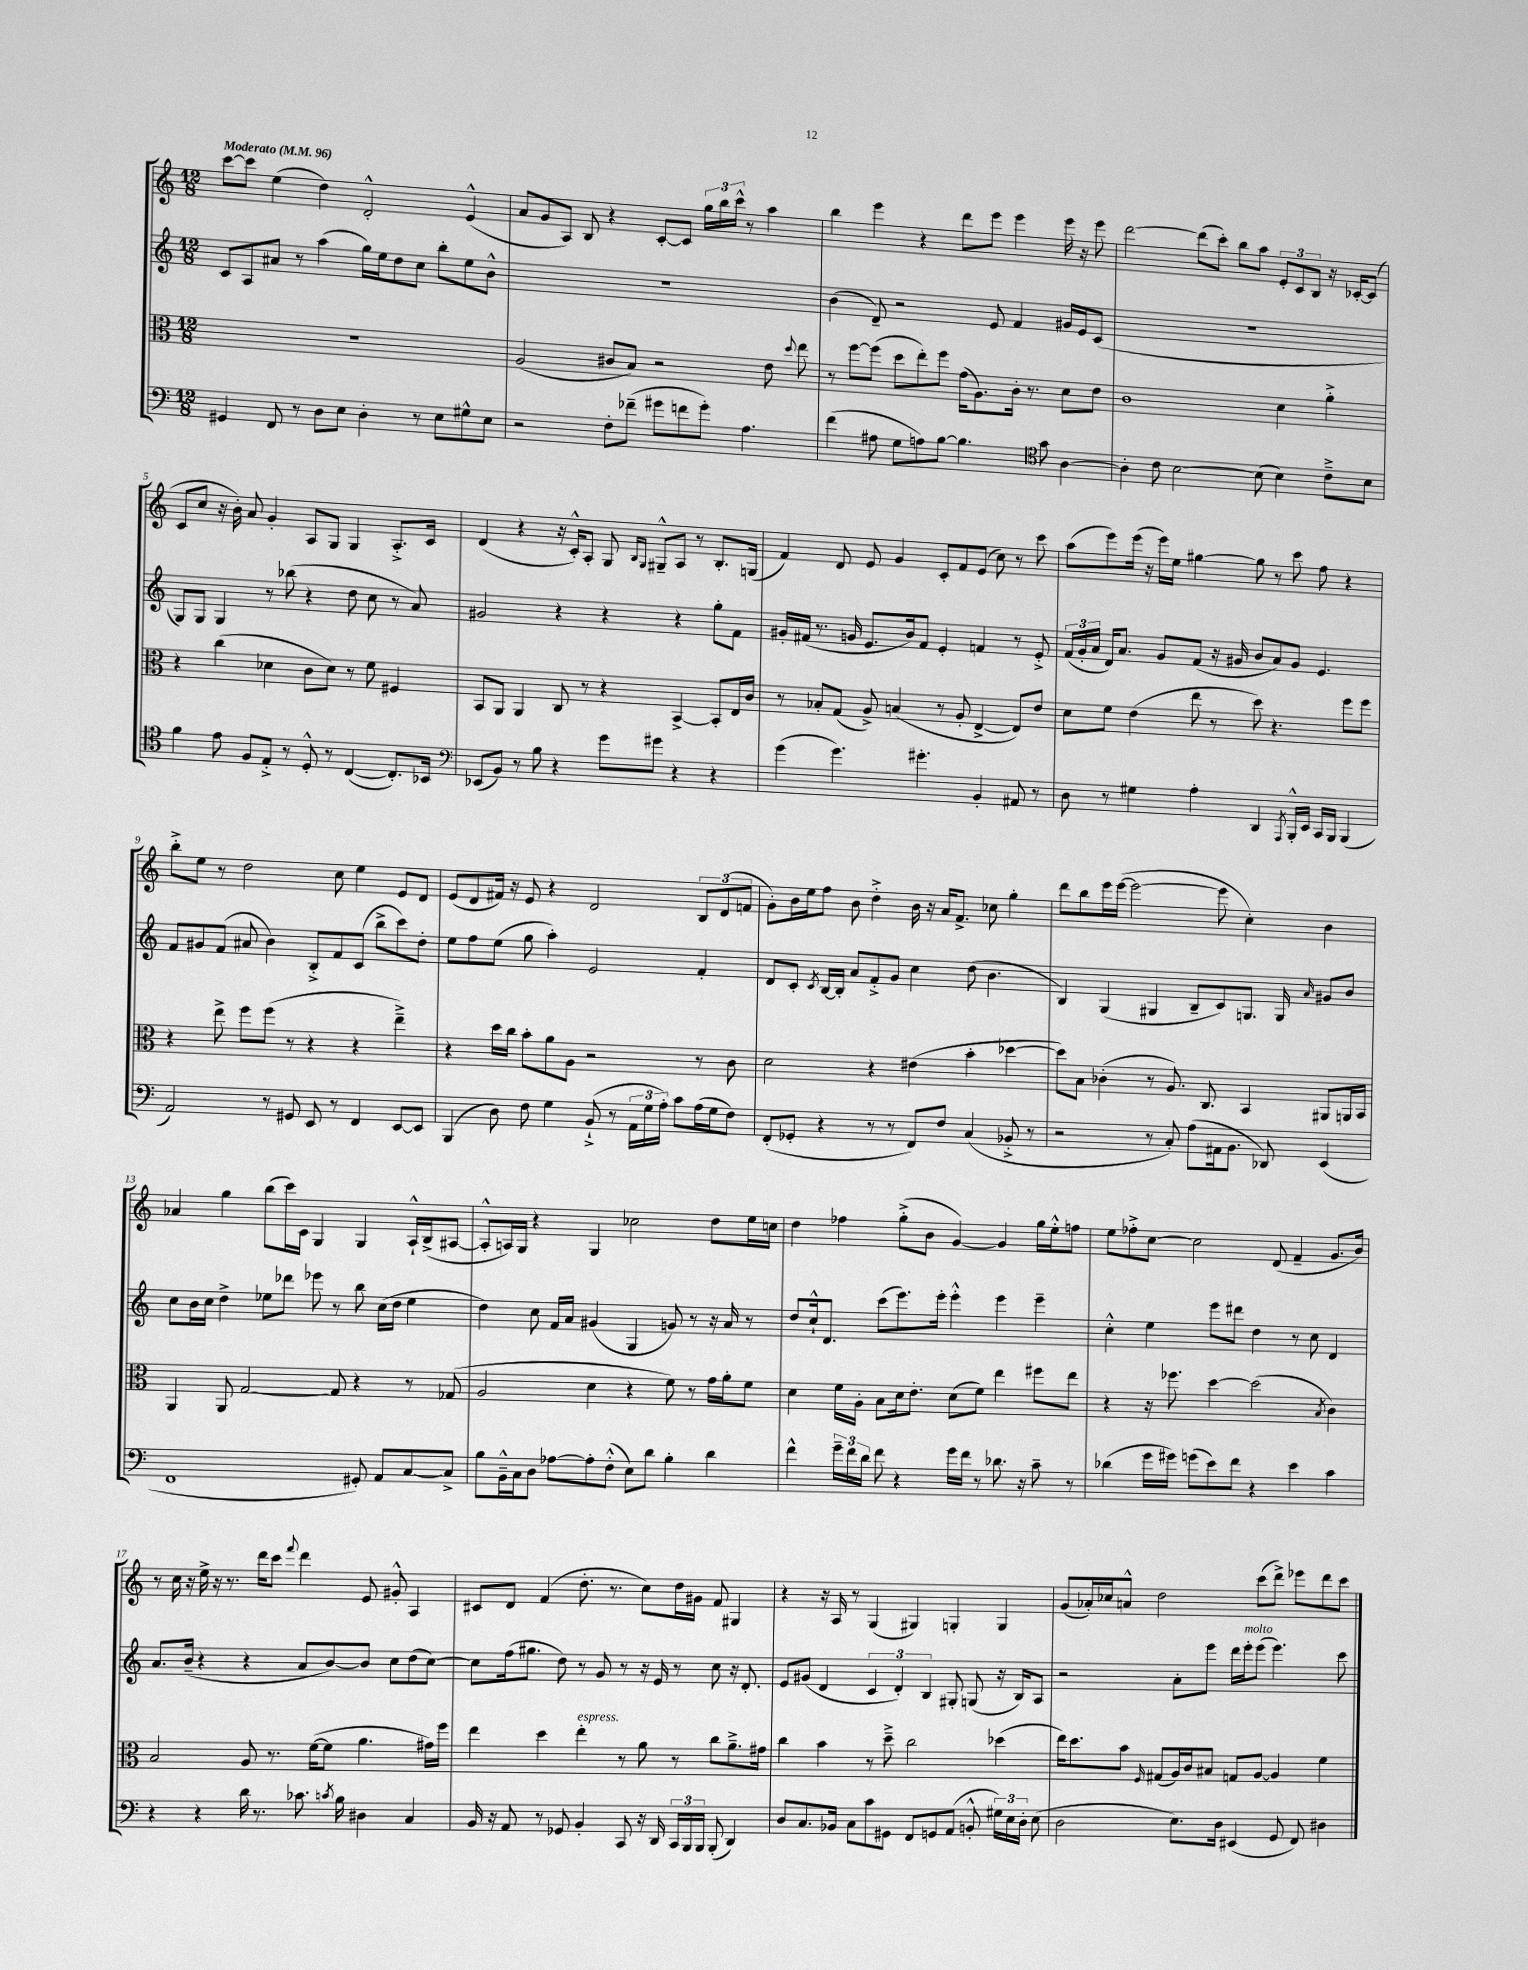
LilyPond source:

<<
\new StaffGroup <<
\new Staff = "s0" {
    \clef treble \key c \major \numericTimeSignature \time 12/8 \tempo "Moderato" 4 = 96
    \autoBeamOff c'''8[~ c'''8] e''4( d''4) d'2-.-^ e'4-^( |
    a'8[ g'8 a8]) b8 r4 c'8[~-. c'8] \tuplet 3/2 { g''16[ b''16 c'''16]-^ } r8 a''4 |
    b''4 e'''4 r4 d'''8[ e'''8] e'''4 e'''16 r16 e'''8 |
    d'''2~ d'''8[( c'''8]-.) b''8[ a''8] \tuplet 3/2 { e'8[-. c'8 b8] } r16 ces'16[~-. ces'8]( |
    c'8[ c''8] r16 b'16-.) a'8 g'4-. a8[ g8] g4 a8.[-.-> c'16] |
    d'4( r4 r16 c'16[-.-^) a8]-. g8 \grace { b16[ g16] } gis8[---^ a8] r8 b8.[-. g16]( |
    f'4) d'8 e'8 g'4 c'8[-. f'8 e'8]( c''8) r8 c'''8 |
    a''8[( e'''8) e'''16]( r16 e'''16[) e''16] gis''4~ gis''8 r8 c'''8 f''8 r4 |
    b''8[-.-> e''8] r8 d''2 c''8 e''4 e'8[ d'8] |
    e'8[( d'8 fis'16]) r16 e'8 r4 d'2 \tuplet 3/2 { b8[ d'8( f'8] } |
    g'8[-.) b'16 e''16 f''8] b'8 d''4-.-> b'16 r16 a'16[ f'8.]-> ces''8 g''4-. |
    d'''8[ b''8 e'''16 e'''16]~( e'''2~ e'''8 c''4-.) b'4 |
    aes'4 g''4 b''8[( c'''16) c'16] g4 g4 a16[-!-^ b16->( ais8]~ |
    ais8[-.-^ a16) g16] r4 g4 ces''2 d''8[ e''16 c''16] |
    d''4 fes''4 g''8[-.->( b'8] g'4~) g'4 g''16[ e''16-.-^ f''8] |
    e''8[ fes''8-.-> c''8]~ c''2 d'8( f'4-- g'8.[ b'16]) |
    r8 c''16 r16 e''16-> r16 r8. d'''16[ c'''8] \appoggiatura { f'''8 } d'''4 e'8 gis'8-.-^ a4 |
    cis'8[ d'8] f'4( d''8.-. r8. c''8[) d''16 gis'16] f'8 gis4 |
    r4 r16 a16 r8 g4( gis4) g4-. g4 |
    g'8[( aes'16-.) ces''16 a'8]-^ d''2 c'''8[( d'''8]->) ees'''8[ d'''8 c'''8] \bar "|." |
}
\new Staff = "s1" {
    \clef treble \key c \major \numericTimeSignature \time 12/8
    \autoBeamOff c'8[ a8 ais'8] r8 a''4( g''16[) e''16 d''8 c''8] b''8[-. e''8 b'8]-^ |
    R1. |
    b'4( d'8--) r2 e'8 f'4 gis'16[ e'16 c'8]( |
    R1. |
    g8[) g8] g4 r8 bes''8( r4 d''8 c''8 r8 a'8) |
    gis'2 r4 r4 r4 g''8[-. f'8] |
    gis'16[-. fis'16]( r8. g'16 e'8.[ b'16) fis'8] e'4-. f'4 r8 e'8-.-> |
    \tuplet 3/2 { f'16[( g'16-. a'16] } d'16[) a'8.] g'8[ f'8]( r16 gis'16 b'8[ a'8) gis'8] e'4. |
    f'8[ gis'8 f'8]( ais'8 b'4) b8[-.-> f'8 c'8]( b''8[-> c'''8) d''8]-. |
    e''8[ f''8 e''8]( g''8 a''4-.) e'2 f'4-. |
    d'8[ c'8]-. \acciaccatura { c'8 } b16[~ b16]-. a'8[ f'8-.-> g'8] c''4 d''8( b'4. |
    b4) g4( gis4 b8[-- c'8) g8.] g16 \grace { a'16 } gis'8[ b'8] |
    c''8[ b'16 c''16] d''4-> ees''8[ des'''8] ees'''8 r8 b''8 c''16[( d''16] ees''4 |
    d''4) c''8 f'16[ a'16] gis'4( g4 g'8) r8 r16 a'16 r8 |
    d''8[ c''16-!-^ d'8.] c'''8[( e'''8.) e'''16]-. e'''4-.-^ e'''4 e'''4-- |
    c''4-.-^ e''4 e'''8[ dis'''8] d''4 r8 c''8 d'4 |
    a'8.[ b'16]--( r4 r4 a'8[ b'8~) b'8] c''8[ d''8( c''8]~) |
    c''8[ f''16( gis''8.] d''8) r8 g'8 r8 r16 e'16 r8 c''8 r16 d'8.-. |
    e'8[ gis'8]( d'4 \tuplet 3/2 { c'4 d'4-.) b4 } gis8-. g8( r16 b16[) a8] |
    r2 a'8[-. e'''8] d'''16[ e'''16-.^\markup { \italic "molto" } e'''8]( e'''4.) c'''8 \bar "|." |
}
\new Staff = "s2" {
    \clef alto \key c \major \numericTimeSignature \time 12/8
    \autoBeamOff R1. |
    a2( cis'8[ b8]) r2 e'8 \appoggiatura { d''8 } e''8 |
    r8 f''8[~ f''8]( d''8[ e''8-.) f''8] g'16[( a8.) c'16]-. r8. d'8[ e'8] |
    c'1 d'4 a'4-.-> |
    r4 c''4( des'4 c'8[ des'8]) r8 f'8 fis4 |
    b,8[ a,8] a,4 c8 r8 r4 b,4~-> b,8[-. e16 c'16] |
    r8 bes8[-. g8]( a8->) b4( r8 a8-. e4~-> e8[) e'8] |
    d'8[ f'8] e'4( e''8 r8 d''8) r4. f''8[ f''8] |
    r4 e''8-> f''8[ f''8]( r8 r4 r4 e''4--->) |
    r4 d''16[ c''16] b'8[-. a'8 a8] r2 r8 c'8 |
    d'2 r4 eis'4( b'4-. des''4~ |
    des''8[) b8] ces'4-.( r8 a8.) c8. b,4 ais,8[ a,16 b,16] |
    a,4 a,8 g2~ g8 r4 r8 ges8( |
    a2 d'4 r4 f'8) r8 g'16[ a'16-. f'8] |
    d'4 f'16[ a16]-. b8[ d'16 e'8.]-. d'8[( f'8]) e''4 fis''8[ e''8] |
    r4 r16 fes''8. d''4~ d''2( \acciaccatura { b8 } c'4) |
    b2 a8 r8. f'16[~( f'8] a'4. gis'16[) f''16] |
    e''4 d''4 e''4-.^\markup { \italic "espress." } r8 a'8 r8 c''8[ a'8.---> gis'16] |
    c''4 b'4 r8 d''8---> c''2 des''4( |
    e''16[) d''8. b'8] \grace { f16 } gis8[( a16) c'16 bis8] g8[ a8]~ a4 f'4 \bar "|." |
}
\new Staff = "s3" {
    \clef bass \key c \major \numericTimeSignature \time 12/8
    \autoBeamOff gis,4 f,8 r8 d8[ e8] d4-. r8 e8[ gis8-^ e8] |
    r2 f8[-. fes'8]--( gis'8[ f'8 gis'8]-.) a4. |
    f'4( ais8 g8[ a8) b8]~ b4. \clef tenor g'8 a4~ |
    a4-. c'8 b2~ b8( b4) c'8[---> b8] |
    f'4 e'8 f8[ e8]-.-> r8 d8-.-^ r8 c4~( c8.[-.) bes,16] |
    \clef bass ees,8[( b,8]) r8 b8 r4 g'8[ gis'8] r4 r4 |
    g'4( g'4.) gis'4.-. b,4-. ais,8 r8 |
    d8 r8 gis4 a4-. d,4 \acciaccatura { a,,8 } b,,16[-.-^ e,16] c,16[ b,,16] b,,4( |
    a,2) r8 gis,8 e,8 r8 f,4 e,8[~ e,8] |
    b,,4( d8) f8 g4 b,8-!->( r8 \tuplet 3/2 { a,16[ g16 a16]-.) } c'8[ a16( g16 f8]) |
    f,8[-.( ges,8]-. r4 r8 r8 f,8[) f8] c4( bes,8-.-> r8 |
    r2 r8 c8-.) a8[( ais,16 b,8.] des,8) e,4( |
    f,1 gis,8-.) a,8[ c8~ c8]-> |
    b8[ b,16---^ c16 d8] aes8[~ aes8-. f8]-.-^( e8[) d'8] b4-. d'4 |
    f'4-^ \tuplet 3/2 { g'16[-- f'16 d'16] } f'8 r4 g'16[ f'16] r8 des'8. r16 c'8-- r8 |
    des'4( g'16[ gis'16]) g'8[( e'8) f'8] r4 e'4 c'4 |
    r4 r4 d'16 r8. ces'8. \acciaccatura { c'8 } b16 dis4 c4 |
    b,16 r16 a,8 r8 ges,8 b,4-. c,8 r16 d,16 \tuplet 3/2 { c,16[ b,,16 b,,16] } b,,8-.( d,4) |
    d8[ c8. bes,16] c8[ c'8 gis,8] f,8[ g,8 a,8]( b,8-.-^ \tuplet 3/2 { gis16[) e16 d16]-. } e8( |
    d2 e8.[) d16] eis,4( g,8 f,8) dis4 \bar "|." |
}
>>
>>
